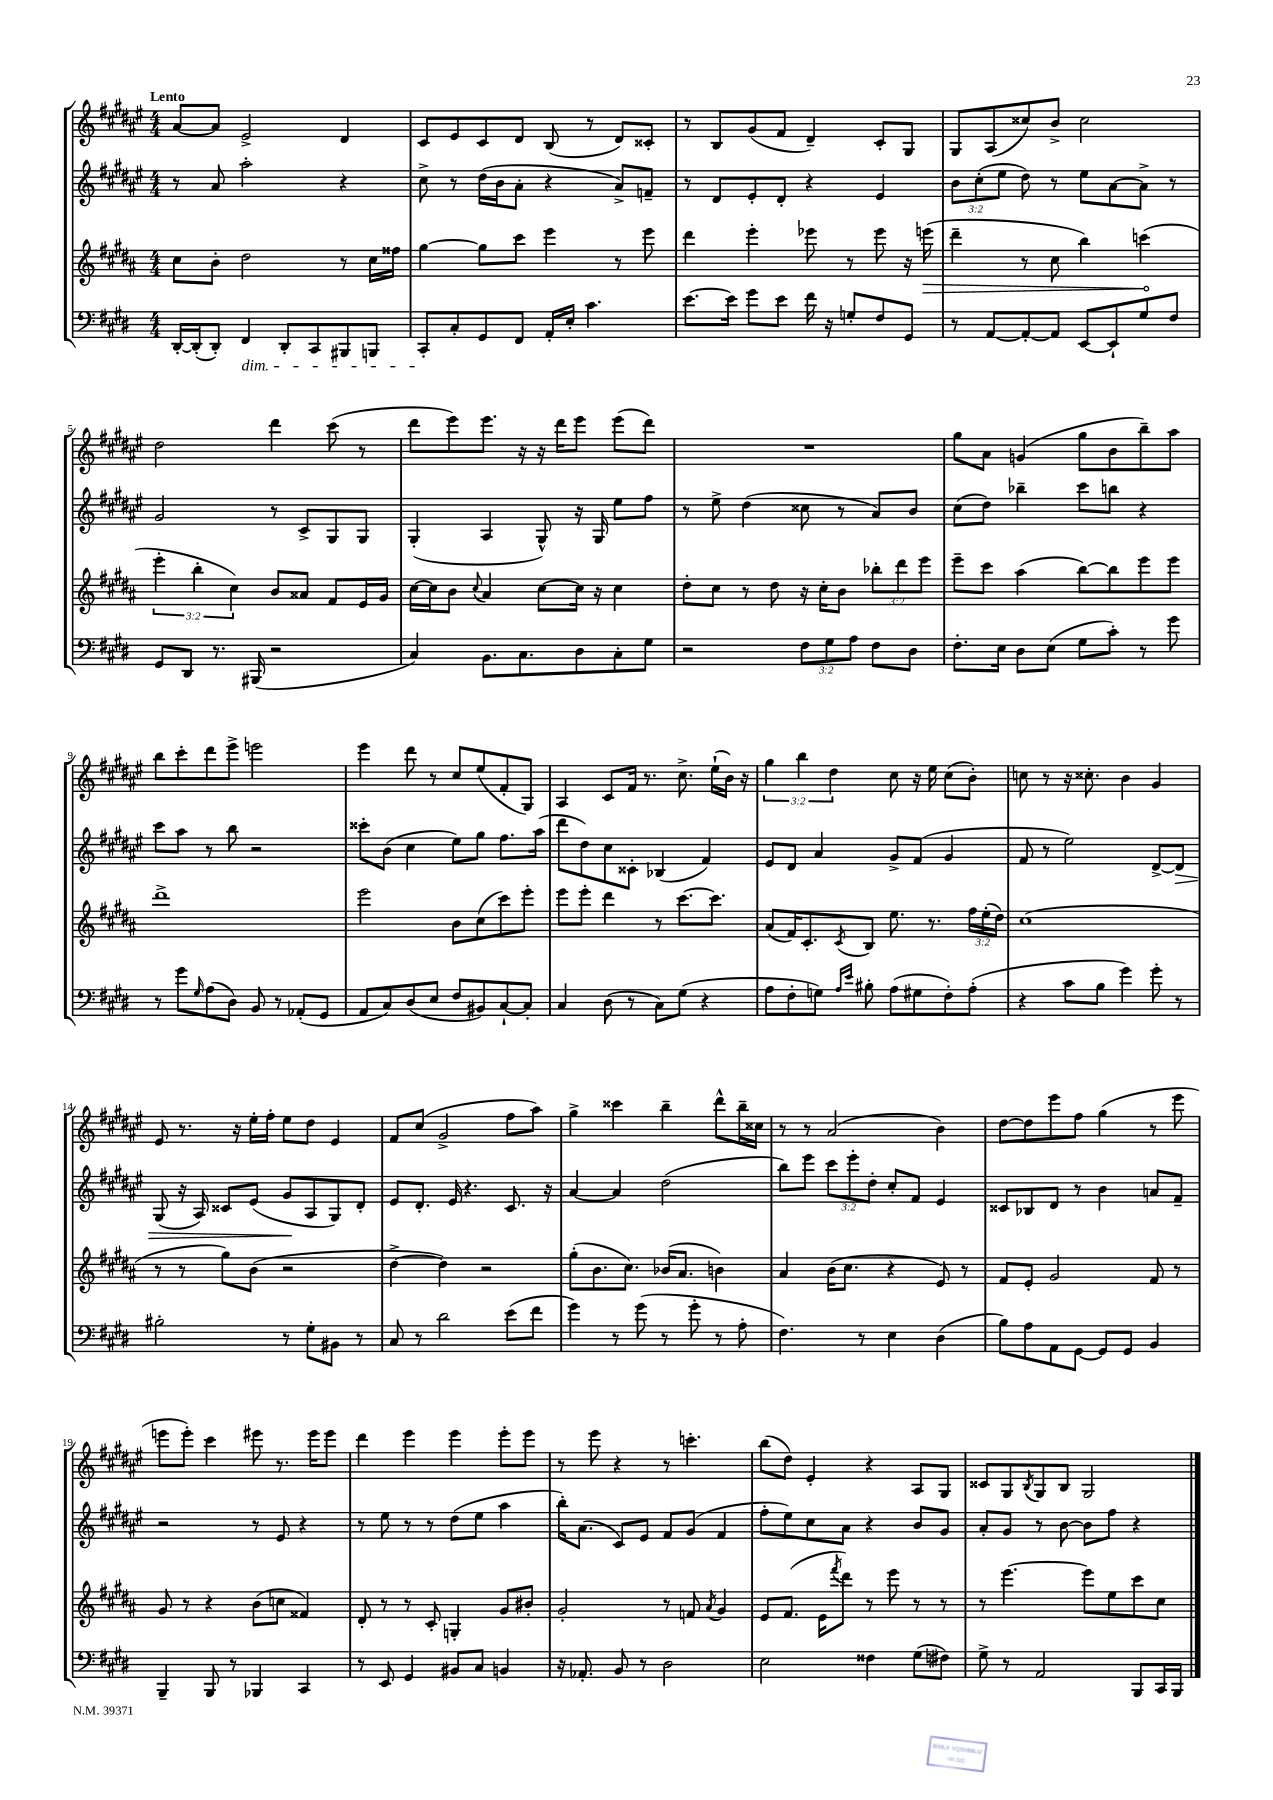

**kern	**kern	**dynam	**kern	**dynam	**kern
*part4	*part3	*part3	*part2	*part2	*part1
*staff4	*staff3	*staff3	*staff2	*staff2	*staff1
*clefF4	*clefG2	*	*clefG2	*	*clefG2
*k[f#c#g#d#]	*k[f#c#g#d#a#]	*	*k[f#c#g#d#a#e#]	*	*k[f#c#g#d#a#e#]
*M4/4	*M4/4	*	*M4/4	*	*M4/4
=1	=1	=1	=1	=1	=1
!	!	!	!	!	!LO:TX:a:B:t=Lento
[16DD#'/LL	8cc#\L	.	8r	.	[8a#/L
(16DD#'/J]	.	.	.	.	.
8DD#'/J)	8b'\J	.	8a#/	.	8a#/J]
!LO:TX:b:i:t=dim.	!	!	!	!	!
4FF#/	2dd#\	.	2aa#'\	.	2e#^/
8DD#'/L	.	.	.	.	.
8CC#/	.	.	.	.	.
8BBB#X/	8r	.	4r	.	4d#/
8BBBn/J	16cc#\LL	.	.	.	.
.	16ff##X\JJ	.	.	.	.
=2	=2	=2	=2	=2	=2
8CC#'/L	[4gg#\	.	8cc#^\	.	8c#/L
8C#'/	.	.	8r	.	8e#/
8GG#/	8gg#\L]	.	(16dd#\LL	.	8c#/
.	.	.	16b\J	.	.
8FF#/J	8ccc#\J	.	8a#'\J	.	8d#/J
16AA'/LL	4eee\	.	4r	.	(8B/
16E'/JJ	.	.	.	.	.
4.c#\	.	.	.	.	8r
.	8r	.	8a#^/L)	.	8d#/L)
.	8eee\	.	8fn~/J	.	8c##X'/J
=3	=3	=3	=3	=3	=3
[8.e\L	4ddd#\	.	8r	.	8r
.	.	.	8d#/L	.	8B/L
16e\Jk]	.	.	.	.	.
8g#\L	4eee'\	.	8e#'/	.	(8g#/
8e\J	.	.	8d#'/J	.	8f#/J
16f#\	8eee-X\	.	4r	.	4d#~/)
16r	.	.	.	.	.
8Gn'/L	8r	.	.	.	.
8F#/	8eee-\	.	4e#/	.	8c#'/L
8GG#/J	16r	.	.	.	8G#/J
!	!	!LO:HP:b	!	!	!
.	(16eeen\	>	.	.	.
=4	=4	=4	=4	=4	=4
8r	4ddd#~\	.	12b\L	.	8G#/L
.	.	.	(12cc#'\	.	.
[8AA/L	.	.	.	.	(8A#/
.	.	.	12ee#\J	.	.
8AA'/_	8r	.	8dd#\)	.	8cc##X/)
8AA/J]	8cc#\	.	8r	.	8b^/J
[8EE/L	4bb\)	.	8ee#\L	.	2cc##\
8EE`/]	.	.	[8a#\	.	.
8G#/	(4cccn\	.	8a#^\J]	.	.
8F#/J	.	.	8r	.	.
.	.	]	.	.	.
!!LO:LB:g=z
=5	=5	=5	=5	=5	=5
8GG#/L	6eee'\	.	2g#/	.	2dd#\
8DD#/J	.	.	.	.	.
.	6bb'\	.	.	.	.
8.r	.	.	.	.	.
.	6cc#\)	.	.	.	.
(16BBB#X/	.	.	.	.	.
2r	8b/L	.	8r	.	4ddd#\
.	8a##X/J	.	8c#^/L	.	.
.	8f#/L	.	8G#/	.	(8ccc#\
.	16e/L	.	8G#/J	.	8r
.	16g#/JJ	.	.	.	.
=6	=6	=6	=6	=6	=6
4C#/)	[16cc#\LL	.	(4G#'/	.	8ddd#\L
.	16cc#\J]	.	.	.	.
.	8b\J	.	.	.	8eee#\)
.	8qqcc#/	.	.	.	.
8.BB\L	4a#/	.	4A#/	.	8.eee#\J
8.C#\	.	.	.	.	16r
.	[8cc#\L	.	8G#^^/)	.	16r
.	.	.	.	.	16ddd#\KL
8D#\	16cc#\Jk]	.	16r	.	8eee#\J
.	16r	.	16G#/	.	.
8C#'\	4cc#\	.	8ee#\L	.	(8eee#\L
8G#\J	.	.	8ff#\J	.	8ddd#\J)
=7	=7	=7	=7	=7	=7
2r	8dd#'\L	.	8r	.	1r
.	8cc#\J	.	8ee#^\	.	.
.	8r	.	(4dd#\	.	.
.	8dd#\	.	.	.	.
12F#\L	16r	.	8cc##X\	.	.
.	16cc#'\KL	.	.	.	.
12G#\	.	.	.	.	.
.	8b\J	.	8r	.	.
12A\J	.	.	.	.	.
8F#\L	12bb-X'\L	.	8a#/L)	.	.
.	12ddd#\	.	.	.	.
8D#\J	.	.	8b/J	.	.
.	12eee\J	.	.	.	.
=8	=8	=8	=8	=8	=8
8.F#'\L	8eee~\L	.	(8cc#\L	.	8gg#\L
.	8ccc#\J	.	8dd#\J)	.	8a#\J
16E\Jk	.	.	.	.	.
8D#\L	(4aa#\	.	4bb-X~\	.	(4gn/
(8E\J	.	.	.	.	.
8G#\L	[8bb\L)	.	8ccc#\L	.	8gg#\L
8c#'\J)	8bb\]	.	8bbn\J	.	8b\
8r	8eee\	.	4r	.	8bb~\)
8g#\	8eee\J	.	.	.	8aa#\J
!!LO:LB:g=z
=9	=9	=9	=9	=9	=9
8r	1ddd#^	.	8ccc#\L	.	8bb\L
8g#\L	.	.	8aa#\J	.	8ccc#'\
16qqG#/	.	.	.	.	.
(8A\	.	.	8r	.	8ddd#\
8D#\J)	.	.	8bb\	.	8eee#^\J
8BB/	.	.	2r	.	2eeen\
8r	.	.	.	.	.
(8AA-X'/L	.	.	.	.	.
8GG#/J	.	.	.	.	.
=10	=10	=10	=10	=10	=10
8AA/L	2eee\	.	8ccc##X'\L	.	4eee#\
8C#/)	.	.	(8b\J	.	.
(8D#/	.	.	4cc#\	.	8ddd#\
8E/J	.	.	.	.	8r
8F#/L	8b\L	.	8ee#\L)	.	8cc#/L
8BB#X/)	(8cc#\	.	8gg#\J	.	(8ee#/
[8C#`/	8ccc#\)	.	8.ff#\L	.	8f#'/
8C#'/J]	8eee'\J	.	.	.	8G#/J)
.	.	.	(16aa#\Jk	.	.
=11	=11	=11	=11	=11	=11
4C#/	8eee\L	.	8ddd#\L	.	4A#/
.	8eee'\J	.	8dd#\)	.	.
(8D#\	4ddd#\	.	8cc#\	.	8c#/L
8r	.	.	8c##X'\J	.	16f#/Jk
.	.	.	.	.	8.r
8C#\L)	8r	.	(4B-X/	.	.
(8G#\J	[8.ccc#\L	.	.	.	8.cc#^\
4r	.	.	4f#/)	.	.
.	8.ccc#\J]	.	.	.	(16ee#`\LL
.	.	.	.	.	16b\JJ)
.	.	.	.	.	16r
=12	=12	=12	=12	=12	=12
8A\L	(8a#/L	.	8e#/L	.	6gg#\
8F#'\	16f#/K)	.	8d#/J	.	.
.	.	.	.	.	6bb\
.	8.c#'/	.	.	.	.
8Gn\J)	.	.	4a#/	.	.
.	.	.	.	.	6dd#\
16qqA/LL	.	.	.	.	.
16qqe/JJ	8qc#/	.	.	.	.
8B#X'\	8B/J	.	.	.	.
(8A\L	8.ee\	.	8g#^/L	.	8cc#\
8G#X\	.	.	(8f#/J	.	16r
.	8.r	.	.	.	16ee#\
8F#'\)	.	.	4g#/	.	(8cc#\L
(8A'\J	24ff#\LL	.	.	.	8b'\J)
.	(24ee'\	.	.	.	.
.	24dd#\JJ)	.	.	.	.
=13	=13	=13	=13	=13	=13
4r	(1cc#	.	8f#/	.	8ccn\
.	.	.	8r	.	8r
8c#\L	.	.	2ee#\)	.	16r
.	.	.	.	.	8.cc##X'\
8B\J	.	.	.	.	.
4g#\)	.	.	.	.	4b\
8g#'\	.	.	[8d#^/L	.	4g#/
!	!	!	!	!LO:HP:b	!
8r	.	.	8d#/J]	>	.
!!LO:LB:g=z
=14	=14	=14	=14	=14	=14
2B#X'\	8r	.	(8G#/	.	8e#/
.	8r	.	16r	.	8.r
.	.	.	16A#/)	.	.
.	8gg#\L)	.	8c##X/L	.	.
.	.	.	.	.	16r
.	(8b\J	.	(8e#/J	.	16ee#'\LL
.	.	.	.	.	16ff#'\JJ
8r	2r	.	8g#/L	.	8ee#\L
8G#'\L	.	.	8A#/	]	8dd#\J
8BB#X\J	.	.	8G#/)	.	4e#/
8r	.	.	8d#'/J	.	.
=15	=15	=15	=15	=15	=15
8C#/	[4dd#^\	.	8e#/L	.	8f#/L
8r	.	.	8.d#'/J	.	(8cc#/J
2d#\	4dd#\])	.	.	.	2g#^/
.	.	.	16e#/	.	.
.	.	.	4.r	.	.
.	2r	.	.	.	.
(8e\L	.	.	8.c#/	.	8ff#\L
8f#\J	.	.	.	.	8aa#\J)
.	.	.	16r	.	.
=16	=16	=16	=16	=16	=16
4g#\)	(8gg#'\L	.	[4a#/	.	4gg#^\
.	8.b\	.	.	.	.
8r	.	.	4a#/]	.	4ccc##X\
.	8.cc#\J)	.	.	.	.
(8g#\	.	.	.	.	.
8r	(16b-X/KL	.	(2dd#\	.	4bb~\
.	8.a#/J	.	.	.	.
8g#'\	.	.	.	.	.
8r	4bn\)	.	.	.	8ddd#^^\L
8A'\	.	.	.	.	16bb~\L
.	.	.	.	.	16cc##X\JJ
=17	=17	=17	=17	=17	=17
4.F#\)	4a#/	.	8bb\L)	.	8r
.	.	.	8eee#\J	.	8r
.	(16b\KL	.	12ccc#\L	.	(2a#/
.	8.cc#\J	.	.	.	.
.	.	.	12eee#'\	.	.
8r	.	.	.	.	.
.	.	.	12dd#'\J	.	.
4E\	4r	.	8cc#'/L	.	.
.	.	.	8f#/J	.	.
(4D#\	8e/)	.	4e#/	.	4b\)
.	8r	.	.	.	.
=18	=18	=18	=18	=18	=18
8B\L)	8f#/L	.	8c##X/L	.	[8dd#\L
8A\	8e'/J	.	8B-X/	.	8dd#\]
8AA\	2g#/	.	8d#/J	.	8eee#\
[8GG#\J	.	.	8r	.	8ff#\J
8GG#/L]	.	.	4b\	.	(4gg#\
8GG#/J	.	.	.	.	.
4BB/	8f#/	.	8an/L	.	8r
.	8r	.	8f#~/J	.	8eee#\
!!LO:LB:g=z
=19	=19	=19	=19	=19	=19
4BBB~/	8g#/	.	2r	.	8eeen\L
.	8r	.	.	.	8eee'\J)
8BBB/	4r	.	.	.	4ccc#\
8r	.	.	.	.	.
4BBB-X/	(8b\L	.	8r	.	8eee#X\
.	8ccn\J	.	8e#/	.	8.r
4CC#/	4f##X/)	.	4r	.	.
.	.	.	.	.	16eee#\KL
.	.	.	.	.	8eee#\J
=20	=20	=20	=20	=20	=20
8r	8d#'/	.	8r	.	4ddd#\
8EE/	8r	.	8ee#\	.	.
4GG#/	8r	.	8r	.	4eee#\
.	8c#'/	.	8r	.	.
8BB#X/L	4Gn'/	.	(8dd#\L	.	4eee#\
8C#/J	.	.	8ee#\J	.	.
4BBn/	8g#/L	.	4aa#\	.	8eee#'\L
.	8b#X'/J	.	.	.	8eee#\J
=21	=21	=21	=21	=21	=21
16r	2g#'/	.	16bb'\KL)	.	8r
8.AA-X'/	.	.	(8.a#\J	.	.
.	.	.	.	.	8eee#\
8BB/	.	.	8c#/L)	.	4r
8r	.	.	8e#/J	.	.
2D#\	8r	.	8f#/L	.	8r
.	8fn/	.	(8g#/J	.	4.cccn'\
.	8qa#/	.	.	.	.
.	4g#/	.	4f#/	.	.
=22	=22	=22	=22	=22	=22
2E\	8e/L	.	8ff#'\L	.	(8bb\L
.	(8.f#/J	.	8ee#\)	.	8dd#\J)
.	.	.	8cc#\	.	4e#'/
.	16e\KL	.	.	.	.
.	8qfff#/	.	.	.	.
.	8ddd#\J)	.	8a#\J	.	.
4F##X\	8r	.	4r	.	4r
.	8eee\	.	.	.	.
(8G#\L	8r	.	8b/L	.	8A#/L
8F#X\J)	8r	.	8g#/J	.	8G#/J
=23	=23	=23	=23	=23	=23
8G#^\	8r	.	8a#'/L	.	8c##X/L
8r	[4.eee\	.	8g#/J	.	8G#/
.	.	.	.	.	8qB/
2AA/	.	.	8r	.	8G#/
.	.	.	[8b\	.	8B/J
.	8eee\L]	.	8b\L]	.	2G#/
.	8ee\	.	8ff#\J	.	.
8BBB/L	8ccc#\	.	4r	.	.
16CC#/L	8cc#\J	.	.	.	.
16BBB/JJ	.	.	.	.	.
==	==	==	==	==	==
*-	*-	*-	*-	*-	*-
